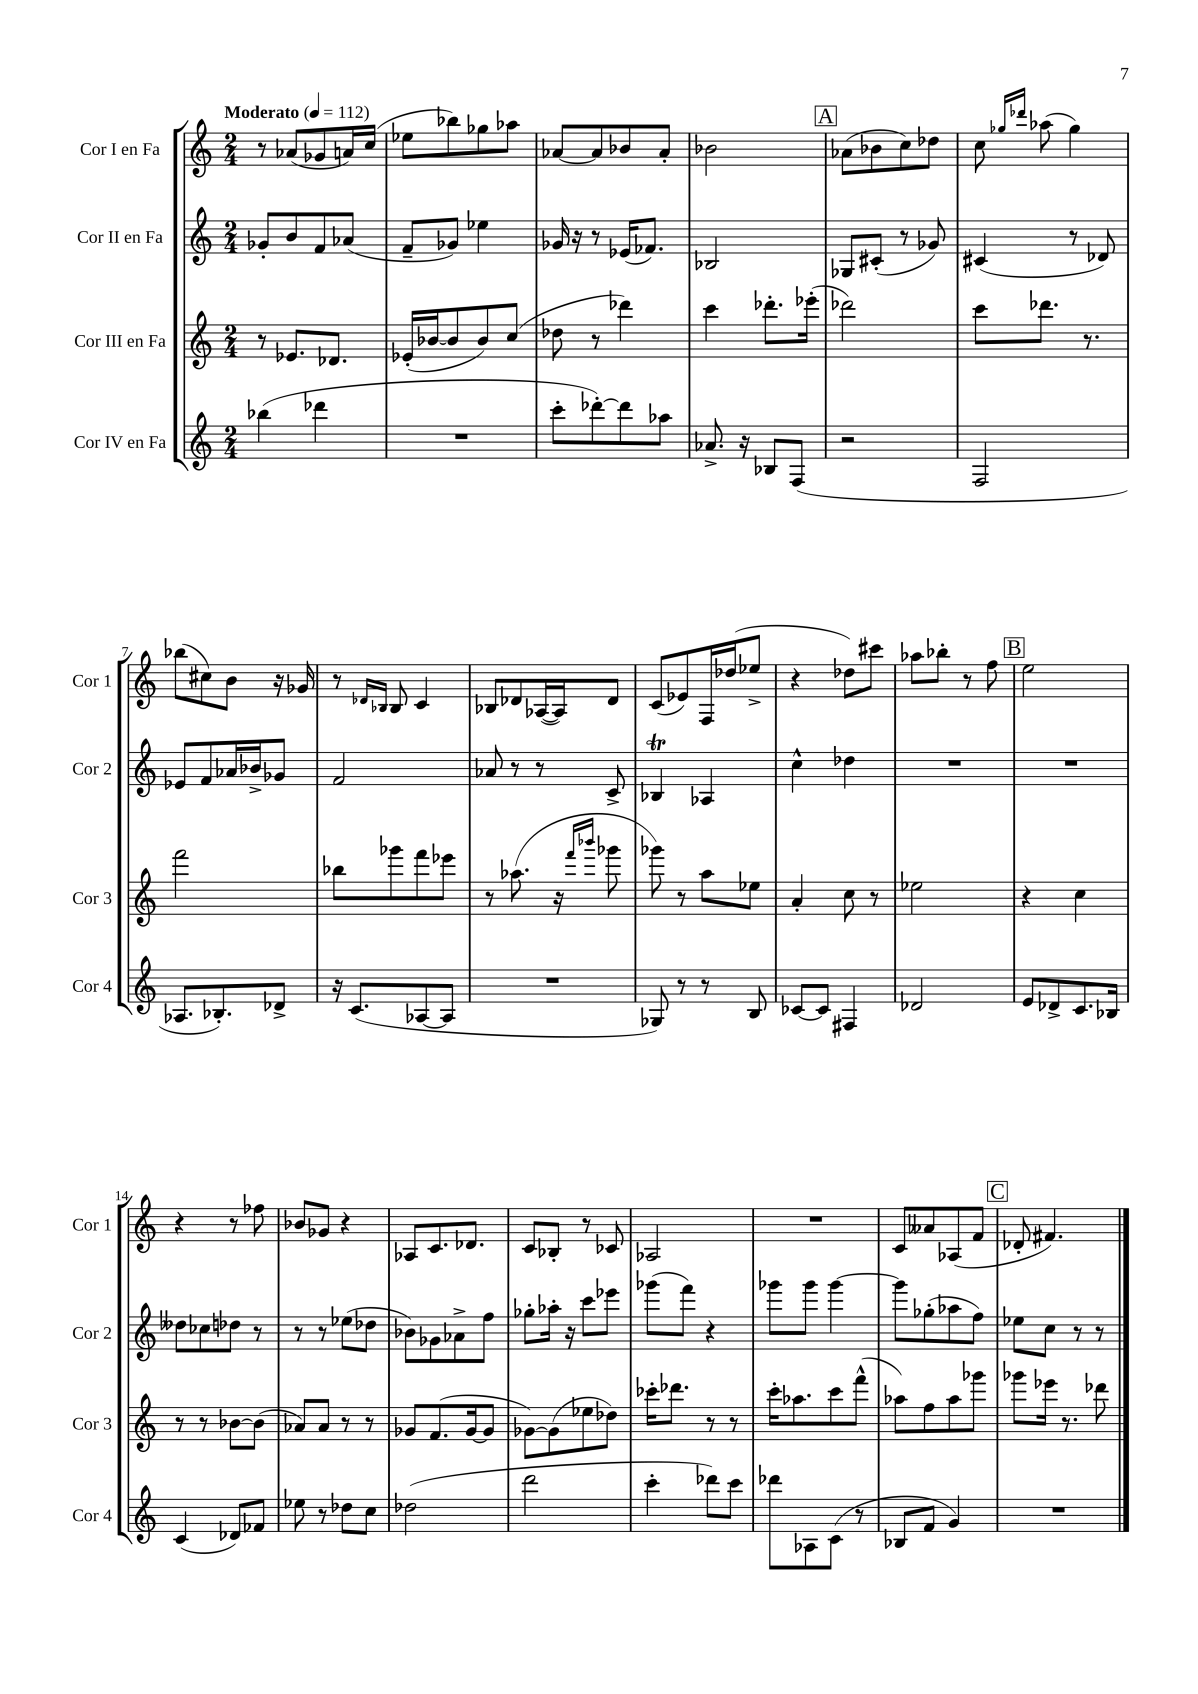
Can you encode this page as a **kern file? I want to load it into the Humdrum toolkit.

**kern	**kern	**kern	**kern
*staff4	*staff3	*staff2	*staff1
*clefG2	*clefG2	*clefG2	*clefG2
*k[]	*k[]	*k[]	*k[]
*M2/4	*M2/4	*M2/4	*M2/4
*MM112	*MM112	*MM112	*MM112
(4bb-\	8r	8g-'/L	8r
.	8.e-/L	8b/	(8a-/L
4ddd-\	.	8f/	8g-/
.	8.d-/J	.	.
.	.	(8a-/J	16a/L)
.	.	.	(16cc/JJ
=	=	=	=
2r	(16e-'/LL	8f~/L	8ee-\L
.	[16b-/J	.	.
.	8b-/]	8g-/J)	8bb-\)
.	8b-/)	4ee-\	8gg-\
.	(8cc/J	.	8aa-\J
=	=	=	=
8ccc'\L	8dd-\	16g-/	[8a-/L
.	.	16r	.
[8ddd-'\)	8r	8r	8a-/]
8ddd-\]	4ddd-\)	(16e-/LK	8b-/
.	.	8.f-/J)	.
8aa-\J	.	.	8a-'/J
=	=	=	=
8.a-^/	4ccc\	2B-/	2b-\
16r	.	.	.
8B-/L	8.ddd-'\L	.	.
(8F/J	.	.	.
.	(16eee-'\Jk	.	.
=	=	=	=
2r	2ddd-\)	8G-/L	(8a-\L
.	.	(8c#'/J	8b-\
.	.	8r	8cc\)
.	.	8g-/)	8dd-\J
=	=	=	=
2F/	8ccc\L	(4c#/	8cc\
.	.	.	16qqgg-/LL
.	.	.	16qqddd-/JJ
.	8.ddd-\J	.	(8aa-\
.	.	8r	4gg-\)
.	8.r	.	.
.	.	8d-/)	.
=	=	=	=
8.A-/L	2fff\	8e-/L	(8bb-\L
.	.	8f/	8cc#\)
8.B-'/)	.	.	.
.	.	16a-/L	8b\J
.	.	16b-^/J	.
8d-^/J	.	8g-/J	16r
.	.	.	16g-/
=	=	=	=
16r	8bb-\L	2f/	8r
(8.c/L	.	.	.
.	.	.	16qqd-/LL
.	.	.	16qqB-/JJ
.	8ggg-\	.	8B-/
[8A-/	8fff\	.	4c/
8A-/]J	8eee-\J	.	.
=	=	=	=
2r	8r	8a-/	8B-/L
.	(8.aa-\	8r	8d-/
.	.	8r	([16A-/L
.	16r	.	16A-/]J)
.	16qqfff/LL	.	.
.	16qqbbb-/JJ	.	.
.	8ggg-\	8c^/	8d-/J
=	=	=	=
8G-/)	8ggg-\)	4B-/	(8c/L
8r	8r	.	8e-/)
8r	8aa\L	4A-/	16F/L
.	.	.	(16dd-/J
8B/	8ee-\J	.	8ee-^/J
=	=	=	=
[8c-/L	4a'/	4cc^^\	4r
8c-/]J	.	.	.
4F#/	8cc\	4dd-\	8dd-\L)
.	8r	.	8ccc#\J
=	=	=	=
2d-/	2ee-\	2r	8aa-\L
.	.	.	8bb-'\J
.	.	.	8r
.	.	.	8ff\
=	=	=	=
8e/L	4r	2r	2ee\
8d-^/	.	.	.
8.c/	4cc\	.	.
16B-/Jk	.	.	.
=	=	=	=
(4c/	8r	8dd--\L	4r
.	8r	8cc-\	.
8d-/L)	[8b-\L	8dd-\J	8r
8f-/J	(8b-\]J	8r	8ff-\
=	=	=	=
8ee-\	8a-/L)	8r	8b-/L
8r	8a-/J	8r	8g-/J
8dd-\L	8r	(8ee-\L	4r
8cc\J	8r	8dd-\J	.
=	=	=	=
(2dd-\	8g-/L	8b-\L)	8A-/L
.	(8.f/	8g-\	8.c/
.	.	8a-^\	.
.	[16g-/k	.	8.d-/J
.	8g-/]J	8ff\J	.
=	=	=	=
2ddd\	[8g-\L)	8gg-'\L	8c/L
.	(8g-\]	16aa-'\Jk	8B-'/J
.	.	16r	.
.	8ee-\	8ccc\L	8r
.	8dd-\J)	8eee-\J	8c-/
=	=	=	=
4ccc'\	16ccc-'\LK	(8ggg-\L	2A-/
.	8.ddd-\J	.	.
.	.	8fff\J)	.
8ddd-\L)	8r	4r	.
8ccc\J	8r	.	.
=	=	=	=
8ddd-\L	16ccc'\LK	8ggg-\L	2r
.	8.aa-\	.	.
8A-\	.	8ggg-\J	.
(8c\J	8ccc\	[4ggg-\	.
8r	(8fff^^\J	.	.
=	=	=	=
8B-/L	8aa-\L)	8ggg-\]L	8c/L
8f/J	8ff\	(8gg-'\	8a--/
4g/)	8aa-\	8aa-\	(8A-/
.	8ggg-\J	8ff\J)	8f/J
=	=	=	=
2r	8ggg-\L	8ee-\L	8d-'/
.	16eee-\Jk	8cc\J	4.f#/)
.	8.r	.	.
.	.	8r	.
.	8ddd-\	8r	.
==	==	==	==
*-	*-	*-	*-
